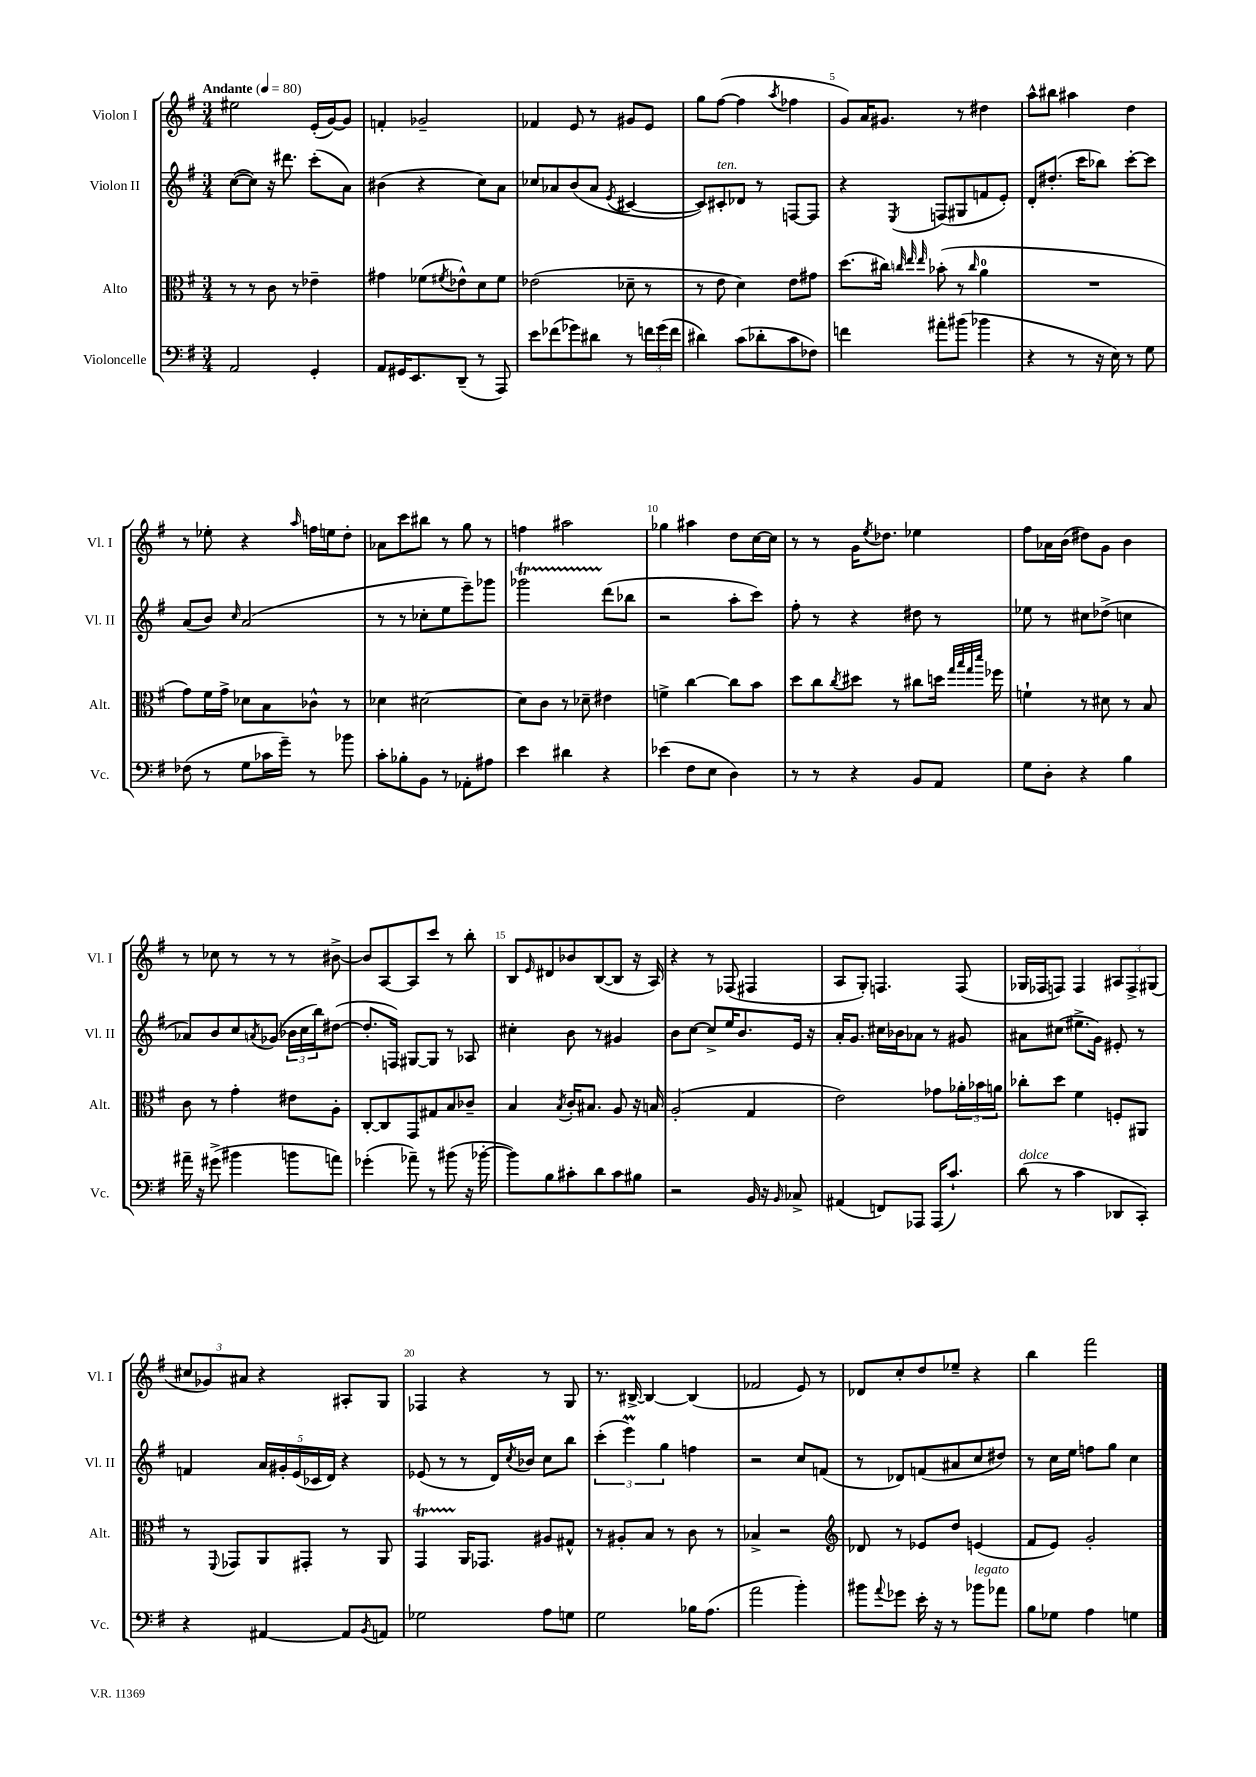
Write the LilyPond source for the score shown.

<<
\new StaffGroup <<
\new Staff = "s0" \with { instrumentName = "Violon I" shortInstrumentName = "Vl. I" } {
    \clef treble \key g \major \numericTimeSignature \time 3/4 \tempo "Andante" 4 = 80
    eis''2 e'16-.( g'16~) g'8 |
    f'4-. ges'2-- |
    fes'4 e'8 r8 gis'8 e'8 |
    g''8 fis''8~( fis''4 \acciaccatura { a''8 } fes''4 |
    g'8) a'16 gis'8. r8 dis''4 |
    a''8-^ bis''8 ais''4 d''4 |
    r8 ees''8-. r4 \grace { a''16 } f''16 e''16 d''8-. |
    aes'8 c'''8 bis''8 r8 g''8 r8 |
    f''4 ais''2 |
    ges''4 ais''4 d''8 c''16~ c''16 |
    r8 r8 g'16 \acciaccatura { e''8 } des''8. ees''4 |
    fis''8 aes'16 b'16( dis''8) g'8 b'4 |
    r8 ces''8 r8 r8 r8 bis'8~-> |
    bis'8 a8~ a8 c'''8 r8 b''8-. |
    b8 \grace { e'16 } dis'8 bes'8 b8~( b8 r16 a16) |
    r4 r8 fes8( fis4 |
    a8 g8-.) f4. f8( |
    ges16 fes16 f8) f4 \tuplet 3/2 { ais8 f8-> gis8( } |
    \tuplet 3/2 { cis''8 ges'8) ais'8 } r4 ais8-. g8 |
    fes4 r4 r8 g8 |
    r8. bis16~-> bis4~ bis4( |
    fes'2 e'8) r8 |
    des'8 c''8-. d''8 ees''8-- r4 |
    b''4 fis'''2 \bar "|." |
}
\new Staff = "s1" \with { instrumentName = "Violon II" shortInstrumentName = "Vl. II" } {
    \clef treble \key g \major \numericTimeSignature \time 3/4
    c''8~( c''8) r16 dis'''8. c'''8-.( a'8) |
    bis'4( r4 c''8) a'8 |
    ces''8 aes'8 b'8( aes'8 \acciaccatura { e'8 } cis'4~ |
    cis'8) cis'8-.^\markup { \italic "ten." } des'8 r8 f8~ f8 |
    r4 \acciaccatura { e8 } f8( gis8 f'8 e'8-.) |
    d'8-. dis''8.-.( c'''16 bes''8) c'''8~-. c'''8 |
    a'8( b'8) \grace { c''16 } a'2( |
    r8 r8 ces''8-. e''8 e'''8--) ges'''8 |
    ges'''2\startTrillSpan d'''8\stopTrillSpan( bes''8 |
    r2 a''8-. c'''8) |
    fis''8-. r8 r4 dis''8 r8 |
    ees''8 r8 cis''8 des''8->( c''4 |
    aes'8) b'8 c''8 \acciaccatura { a'8 } ges'8( \tuplet 3/2 { bes'16 c''16 b''16) } dis''8~( |
    dis''8.-. f16) gis8~ gis8 r8 aes8 |
    cis''4-. b'8 r8 gis'4 |
    b'8 c''8~ c''8-> e''16 b'8. e'16 r16 |
    a'16-. g'8. cis''16 bes'16 aes'8 r8 gis'8 |
    ais'8 cis''8( eis''8.-> g'16) eis'8-. r8 |
    f'4 \tuplet 5/4 { a'16 gis'16-. e'16( ces'16 d'16) } r4 |
    ees'8( r8 r8 d'16) \acciaccatura { c''8 } bes'16 c''8 b''8 |
    \tuplet 3/2 { c'''4-.( e'''4\prall) g''4 } f''4 |
    r2 c''8 f'8( |
    r8 des'8) f'8( ais'8 c''8 dis''8) |
    r8 c''16 e''16 f''8 g''8 c''4 \bar "|." |
}
\new Staff = "s2" \with { instrumentName = "Alto" shortInstrumentName = "Alt." } {
    \clef alto \key g \major \numericTimeSignature \time 3/4
    r8 r8 c'8 r8 ees'4-- |
    gis'4 fes'8( \acciaccatura { fis'8 } ees'8-^) d'8 fis'8 |
    ees'2( des'8-- r8 |
    r8 e'8 d'4) e'8 gis'8 |
    d''8.( cis''16) \grace { c''32 e''32 e''32 } bes'8-.( r8 \grace { c''16 } a'4-0 |
    R2. |
    g'8) fis'16 g'16-> des'8 b8 ces'8-^ r8 |
    des'4 dis'2~ |
    dis'8 c'8 r8 des'8-- eis'4 |
    f'4-> c''4~ c''8 b'8 |
    d''8 c''8 \acciaccatura { c''8 } dis''8 r8 cis''8 d''16 \grace { g''32 b''32 g''32 d'''32 } fes''16 |
    f'4-! r8 dis'8 r8 b8 |
    c'8 r8 g'4-. eis'8 a8-. |
    c8~-. c8 g,8 gis8 b8 ces'8-- |
    b4 \acciaccatura { b8 } c'16-. bis8. a8 r16 b16 |
    a2-.( g4 |
    e'2) ges'8 \tuplet 3/2 { aes'16-. bes'16 a'16 } |
    ces''8-. d''8 fis'4 f8-. ais,8 |
    r8 \appoggiatura { fis,8 } ges,8 a,8 gis,8-. r8 a,8 |
    g,4\startTrillSpan a,16\stopTrillSpan ges,8. ais8 gis8-^ |
    r8 ais8-. b8 r8 c'8 r8 |
    bes4-> r2 |
    \clef treble des'8 r8 ees'8 d''8 e'4( |
    fis'8 e'8) g'2-. \bar "|." |
}
\new Staff = "s3" \with { instrumentName = "Violoncelle" shortInstrumentName = "Vc." } {
    \clef bass \key g \major \numericTimeSignature \time 3/4
    a,2 g,4-. |
    a,8 gis,16 e,8. d,8--( r8 a,,8) |
    e'8 fes'8( ges'8) dis'8 r8 \tuplet 3/2 { f'16 ges'16( f'16 } |
    dis'4) c'8( des'8-. c'8 fes8) |
    f'4 ais'8-. bis'8( bes'4 |
    r4 r8 r16 e16) r8 g8 |
    fes8( r8 g8 ces'16 g'16--) r8 bes'8 |
    c'8-. bes8-. b,8 r8 aes,8-. ais8 |
    e'4 dis'4 r4 |
    ees'4( fis8 e8 d4) |
    r8 r8 r4 b,8 a,8 |
    g8 d8-. r4 b4 |
    ais'16-- r16 gis'8->( bis'4 b'8 a'8) |
    ges'4-.( aes'8--) r8 bis'8( r16 bes'16~-. |
    bes'8) b8 cis'8-. d'8 cis'8 bis8 |
    r2 b,16 r16 \grace { b,16 } ces8-> |
    ais,4( f,8) aes,,8 aes,,16( c'8.-!) |
    d'8^\markup { \italic "dolce" }( r8 c'4 des,8 c,8-.) |
    r4 ais,4~ ais,8 \acciaccatura { b,8 } a,8 |
    ges2 a8 g8 |
    g2 bes16 a8.( |
    a'2 b'4-.) |
    bis'8 \appoggiatura { a'8 } ges'8 e'16-. r16 r8 bes'8^\markup { \italic "legato" } aes'8 |
    b8 ges8 a4 g4 \bar "|." |
}
>>
>>
\layout { \context { \Score \override BarNumber.break-visibility = ##(#f #t #t) barNumberVisibility = #(every-nth-bar-number-visible 5) } }
